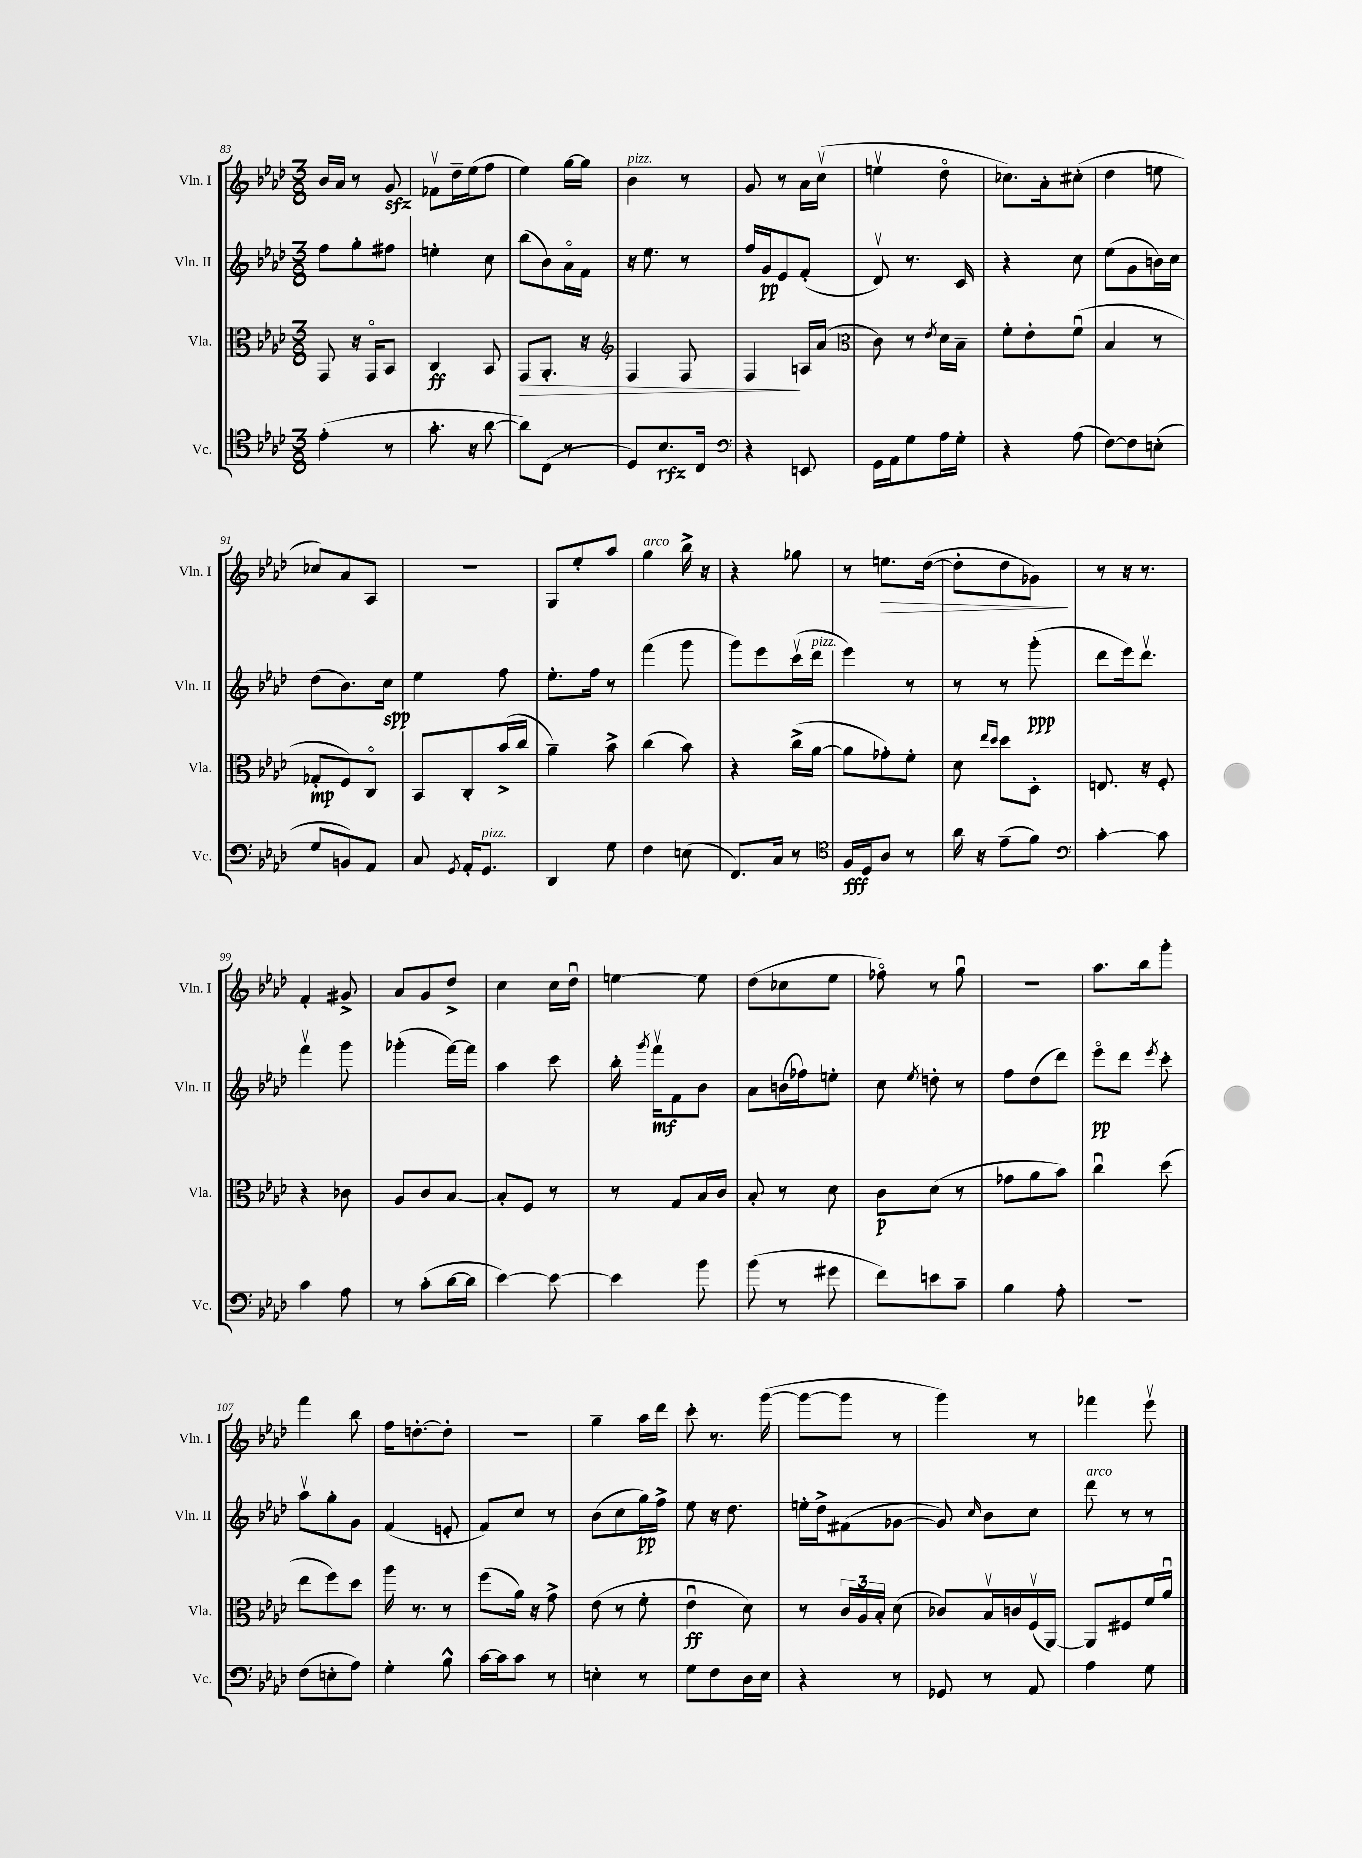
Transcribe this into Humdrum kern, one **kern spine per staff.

**kern	**kern	**kern	**kern
*staff4	*staff3	*staff2	*staff1
*clefC4	*clefC3	*clefG2	*clefG2
*k[b-e-a-d-]	*k[b-e-a-d-]	*k[b-e-a-d-]	*k[b-e-a-d-]
*M3/8	*M3/8	*M3/8	*M3/8
(4e-'	8GG	8ff	16b-
.	.	.	16a-
.	16r	8gg'	8r
.	16GGo	.	.
8r	8BB-	8ff#	8g
=	=	=	=
8.g'	4C	4ee'	8f-v
.	.	.	16dd-~
16r	.	.	(16ee-
[8a-	8BB-	8cc	8ff
=	=	=	=
8a-])	8GG	(8bb-	4ee-)
(8C	8.AA-'	8b-)	.
8r	.	16a-o	[16gg
.	16r	16f	16gg]
=	=	=	=
*	*clefG2	*	*
8D-)	4F	16r	4b-
.	.	8.ee-	.
8.B-	.	.	.
.	8F	8r	8r
16C	.	.	.
=	=	=	=
*clefF4	*	*	*
4r	4F	16ff	8g
.	.	16g	.
.	.	8e-	8r
8EE	16A	(8f'	16a-
.	(16a-	.	(16ccv
=	=	=	=
*	*clefC3	*	*
16GG	8c)	8d-v)	4eev
16AA-	.	.	.
8G	8r	8.r	.
.	8qe-	.	.
16A-	16d-	.	8dd-o
16G'	16B-~	16c	.
=	=	=	=
4r	8f'	4r	8.cc-)
.	8e-'	.	.
.	.	.	16a-'
(8A-	(8fu	8cc	(8cc#'
=	=	=	=
[8F)	4B-	(8ee-	4dd-
8F]	.	8g	.
(8E'	8r	16b)	8ee
.	.	16cc	.
=	=	=	=
8G	8G-'	(8dd-	8cc-)
8BB)	8F)	8.b-)	8a-
8AA-	8Co	.	8A-
.	.	16cc	.
=	=	=	=
8C	8BB-	4ee-	4.r
8qGG	.	.	.
16AA-'	8C'	.	.
8.GG	.	.	.
.	(16b-^	8ff	.
.	16cc	.	.
=	=	=	=
4DD-	4a-~)	8.ee-'	8G
.	.	.	8ee-'
.	.	16ff	.
8G	8b-^	8r	8aa-
=	=	=	=
4F	(4cc	(4fff	4gg
(8E	8b-)	8ggg	16bb-^
.	.	.	16r
=	=	=	=
8.FF)	4r	8ggg)	4r
.	.	8eee-	.
16C	.	.	.
8r	(16cc^	(16cccv	8gg-
.	[16a-	16ddd-	.
=	=	=	=
*clefC4	*	*	*
16F	8a-]	4eee-)	8r
16D-	.	.	.
8A-	8g-')	.	8.ee
8r	8f'	8r	.
.	.	.	([16dd-
=	=	=	=
16a-	8d-	8r	8dd-']
16r	.	.	.
.	16qqee-	.	.
.	16qqdd-	.	.
(8e-~	8dd-	8r	8dd-
8f)	8D-'	(8ggg'	8g-)
=	=	=	=
*clefF4	*	*	*
[4c'	8.E	8ddd-	8r
.	.	16eee-)	16r
.	16r	8.ddd-v	8.r
8c]	8F'	.	.
=	=	=	=
4c	4r	4fffv	4f'
8A-	8c-	8ggg	8g#^
=	=	=	=
8r	8A-	(4ggg-'	8a-
(8c'	8c	.	8g
[16d-	[8B-	[16fff)	8dd-^
16d-]	.	16fff]	.
=	=	=	=
[4e-)	8B-']	4aa-	4cc
.	8F	.	.
8e-_	8r	8ccc	16cc
.	.	.	16dd-u
=	=	=	=
4e-]	8r	16bb-'	[4ee
.	.	8qggg	.
.	.	16fffv	.
.	8G	8f	.
8b-	16B-	8b-	8ee]
.	16c	.	.
=	=	=	=
(8b-	8B-'	8a-	(8dd-
8r	8r	(16b	8cc-
.	.	16ff-)	.
8g#	8d-	8ee'	8ee-
=	=	=	=
8f)	8c	8cc	8ff-o)
.	.	8qee-	.
8e	(8d-	8dd'	8r
8c~	8r	8r	8ggu
=	=	=	=
4B-	8g-	8ff	4.r
.	8a-	(8dd-	.
8A-'	8b-)	8ddd-)	.
=	=	=	=
4.r	4ccu	8eee-o	8.aa-
.	.	8ddd-	.
.	.	.	16bb-
.	.	8qeee-	.
.	(8dd-	8ccc'	8ggg'
=	=	=	=
(8F	8ee-	8aa-v	4fff
8E'	8ff)	8gg'	.
8A-)	8dd-	8g	8bb-
=	=	=	=
4G'	16aa-	(4f	16ff
.	8.r	.	[8.dd'
8B-^^	8r	8e'	8dd']
=	=	=	=
[16c	(8ff	8f)	4.r
16c]	.	.	.
8c	16a-)	8cc	.
.	16r	.	.
8r	8g^	8r	.
=	=	=	=
4E'	(8e-	(8b-	4gg~
.	8r	8cc	.
8r	8f'	16gg)	16aa-
.	.	16ff^	16ddd-
=	=	=	=
8G	4e-u	8ee-	8ccc'
8F	.	16r	8.r
.	.	8.dd-	.
16D-	8d-)	.	.
16E-	.	.	([16ggg
=	=	=	=
4r	8r	16ee'	8ggg_
.	.	16dd-^	.
.	24c	(8f#	8ggg]
.	24A-	.	.
.	24B-'	.	.
8r	(8d-	[8g-	8r
=	=	=	=
8GG-	8c-)	8g-])	4ggg)
.	.	16qqcc	.
8r	16B-v	8b-	.
.	16c	.	.
8AA-	(16Fv	8cc	8r
.	[16AA-)	.	.
=	=	=	=
4A-	8AA-]	8ddd-	4fff-
.	8F#	8r	.
8G	16f	8r	8eee-v
.	16a-u	.	.
==	==	==	==
*-	*-	*-	*-
